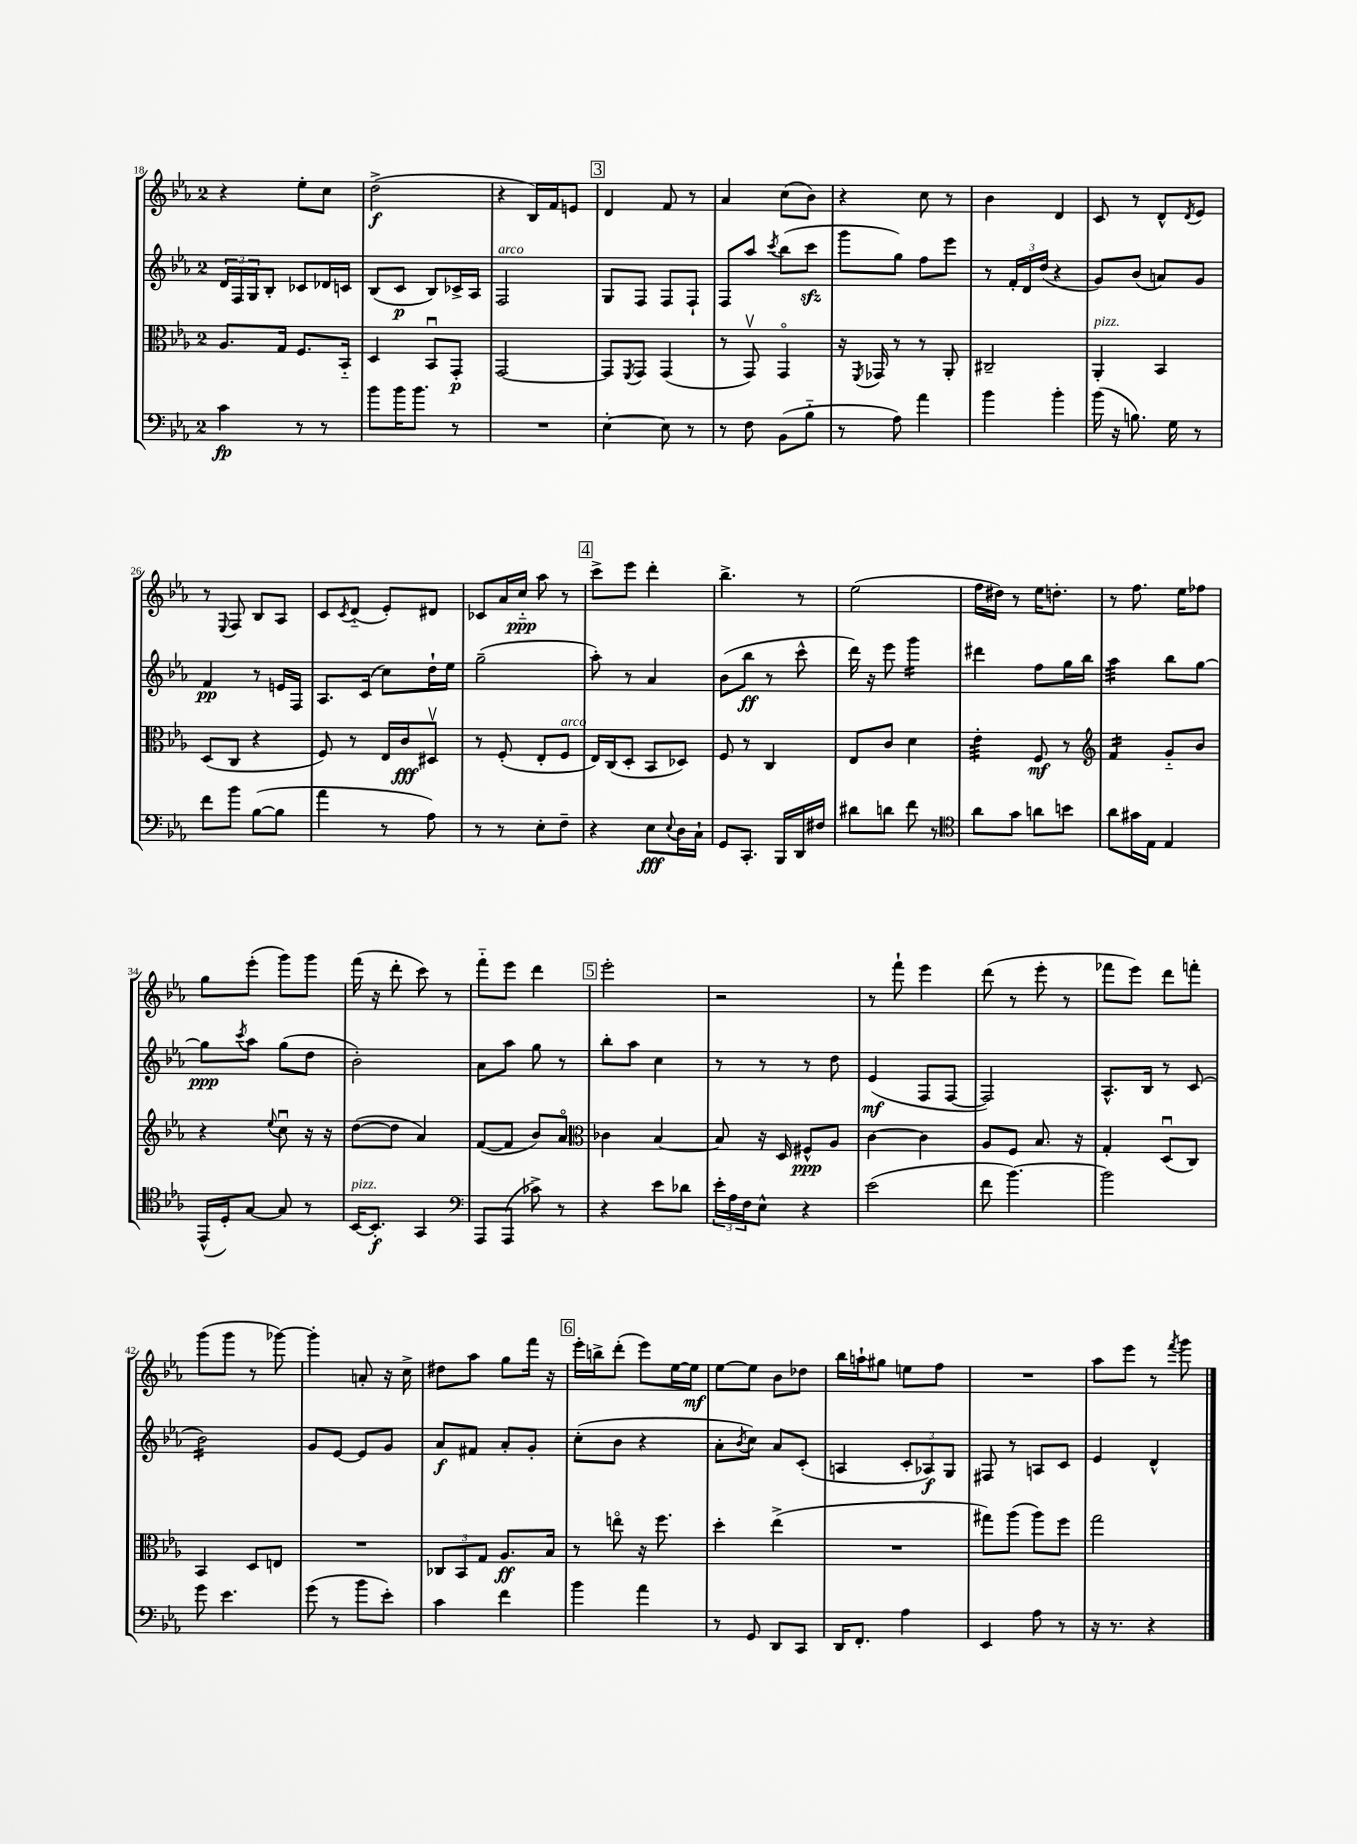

**kern	**kern	**kern	**kern
*staff4	*staff3	*staff2	*staff1
*clefF4	*clefC3	*clefG2	*clefG2
*k[b-e-a-]	*k[b-e-a-]	*k[b-e-a-]	*k[b-e-a-]
*M2/4	*M2/4	*M2/4	*M2/4
4c	8.A-	24d	4r
.	.	24F	.
.	.	24G	.
.	.	8B-'	.
.	16G	.	.
8r	8.F	8c-	8ee-'
8r	.	16d-	8cc
.	16BB-'~	16c	.
=	=	=	=
8b-	4D	(8B-	(2dd^
16b-	.	8c	.
8.b-	.	.	.
.	8BB-u	8B-)	.
8r	8GG'	16c-^	.
.	.	16A-	.
=	=	=	=
2r	[2GG	2F	4r
.	.	.	16B-)
.	.	.	16f
.	.	.	8e
=	=	=	=
[4E-'	8GG]	8G	4d
.	8qFF	.	.
.	8GG	8F	.
8E-]	(4GG	8F	8f
8r	.	8F`	8r
=	=	=	=
8r	8r	8F	4a-
8F	8GGv)	8aa-	.
.	.	8qccc	.
(8BB-	4GGo	(8bb-	(8cc
8B-'~	.	8ccc	8b-)
=	=	=	=
8r	16r	8ggg	4r
.	8qFF	.	.
.	16GG-	.	.
8A-)	8r	8gg)	.
4a-	8r	8ff	8cc
.	8AA-'	8eee-	8r
=	=	=	=
4b-	2C#~	8r	4b-
.	.	24f'	.
.	.	24d	.
.	.	(24dd	.
4b-'	.	4r	4d
=	=	=	=
(16b-	4AA-'	8g)	8c
16r	.	.	.
8.B)	.	(8b-	8r
.	4BB-	8a)	8d^^
16G	.	.	.
.	.	.	8qd
8r	.	8g	8e-
=	=	=	=
8f	(8D	4f	8r
.	.	.	8qqE-
8b-	8C	.	8F
([8B-	4r	8r	8B-
8B-]	.	16e	8A-
.	.	16F	.
=	=	=	=
4a-	8F)	8.A-	8c
.	.	.	8qc
.	8r	.	(8d'~
.	.	(16c	.
8r	16E-	8cc)	8e-')
.	16c	.	.
8A-)	8D#v	16dd`	8d#
.	.	16ee-	.
=	=	=	=
8r	8r	(2gg~	8c-
8r	(8F'	.	16a-
.	.	.	16cc'~
8E-'	8E-'	.	8aa-
8F~	8F	.	8r
=	=	=	=
4r	16E-)	8aa-')	8ccc^
.	(16C	.	.
.	8D'	8r	8eee-
8E-	8BB-	4a-	4ddd'
8qqE-	.	.	.
16D	8D-)	.	.
16C`	.	.	.
=	=	=	=
8GG	8F	(8b-	4.bb-^
8.CC'	8r	8bb-	.
.	4C	8r	.
16BBB-	.	.	.
16DD	.	8ccc^^	8r
16F#	.	.	.
=	=	=	=
8d#	8E-	16ddd)	(2ee-
.	.	16r	.
8d	8c	8eee-	.
8f	4d	4ggg	.
8r	.	.	.
=	=	=	=
*clefC4	*	*	*
8a-	4e-'	4ddd#	16ff
.	.	.	16dd#)
8g	.	.	8r
8a	8F	8ff	16ee-
.	.	.	8.dd'
8b	8r	16gg	.
.	.	16bb-	.
=	=	=	=
*	*clefG2	*	*
8a-	4f	4aa-	8r
16g#	.	.	8.ff
16E-	.	.	.
4E-	8g'~	8bb-	.
.	.	.	16ee-
.	8b-	[8gg	8ff-
=	=	=	=
(16EE-^^	4r	8gg]	8gg
16D')	.	.	.
.	.	8qccc	.
[8G	.	8aa-	(8eee-'
.	8qqee-	.	.
8G]	8ccu	(8gg	8ggg)
8r	16r	8dd	8ggg
.	16r	.	.
=	=	=	=
[16BB-	([8dd	2b-')	(16fff
8.BB-']	.	.	16r
.	8dd]	.	8ddd'
4GG	4a-)	.	8ccc)
.	.	.	8r
=	=	=	=
*clefF4	*	*	*
8AAA-	([8f	8a-	8fff'~
(8AAA-	8f]	8aa-	8eee-
8c-^)	8b-)	8gg	4ddd
8r	8a-o	8r	.
=	=	=	=
*	*clefC3	*	*
4r	4c-	8bb-'	2eee-'
.	.	8aa-	.
8e-	[4B-	4cc	.
8d-	.	.	.
=	=	=	=
24e-'	8B-]	8r	2r
24A-	.	.	.
24F	.	.	.
8E-^^	16r	8r	.
.	16D	.	.
4r	8F#^^	8r	.
.	8A-	8dd	.
=	=	=	=
(2e-	[4c	(4e-	8r
.	.	.	8fff`
.	4c]	8F	4eee-
.	.	[8F	.
=	=	=	=
8f	8A-	2F])	(8ddd
[4.b-)	8F	.	8r
.	8.B-	.	8eee-'
.	.	.	8r
.	16r	.	.
=	=	=	=
2b-]	4G'	8.A-^^	8fff-
.	.	.	8eee-)
.	.	16B-	.
.	(8Du	8r	8ddd
.	8C)	(8c	8fff'
=	=	=	=
8g	4BB-	2b-)	(8ggg
4.e-	.	.	8ggg
.	8D	.	8r
.	8E	.	[8ggg-)
=	=	=	=
(8g	2r	8g	4ggg-']
8r	.	[8e-	.
8b-	.	8e-]	8a'
8e-')	.	8g	16r
.	.	.	16cc^
=	=	=	=
4c	12C-	8a-	8dd#
.	12BB-	.	.
.	.	8f#	8aa-
.	12G	.	.
4f	8.A-	8a-'	8gg
.	.	8g'	16fff
.	16B-	.	16r
=	=	=	=
4b-	8r	(8cc'	16eee-'
.	.	.	16bb^
.	8eeo	8b-	(8ddd'
4a-	16r	4r	8eee-)
.	8.ff	.	.
.	.	.	[16ee-
.	.	.	16ee-]
=	=	=	=
8r	4dd'	8a-'	[8ee-
.	.	8qb-	.
8GG	.	8cc)	8ee-]
8DD	(4ee-^	8a-	8b-
8CC	.	(8c'	8dd-
=	=	=	=
16DD	2r	4A	16bb-
8.FF'	.	.	16aa`
.	.	.	8gg#
4A-	.	12c'	8ee
.	.	12A-)	.
.	.	.	8ff
.	.	12G	.
=	=	=	=
4EE-	8gg#)	8F#	2r
.	(8aa-	8r	.
8A-	8aa-)	8A	.
8r	8ff	8c	.
=	=	=	=
16r	2gg	4e-	8aa-
8.r	.	.	.
.	.	.	8eee-
4r	.	4d^^	8r
.	.	.	8qfff
.	.	.	8ggg
==	==	==	==
*-	*-	*-	*-
